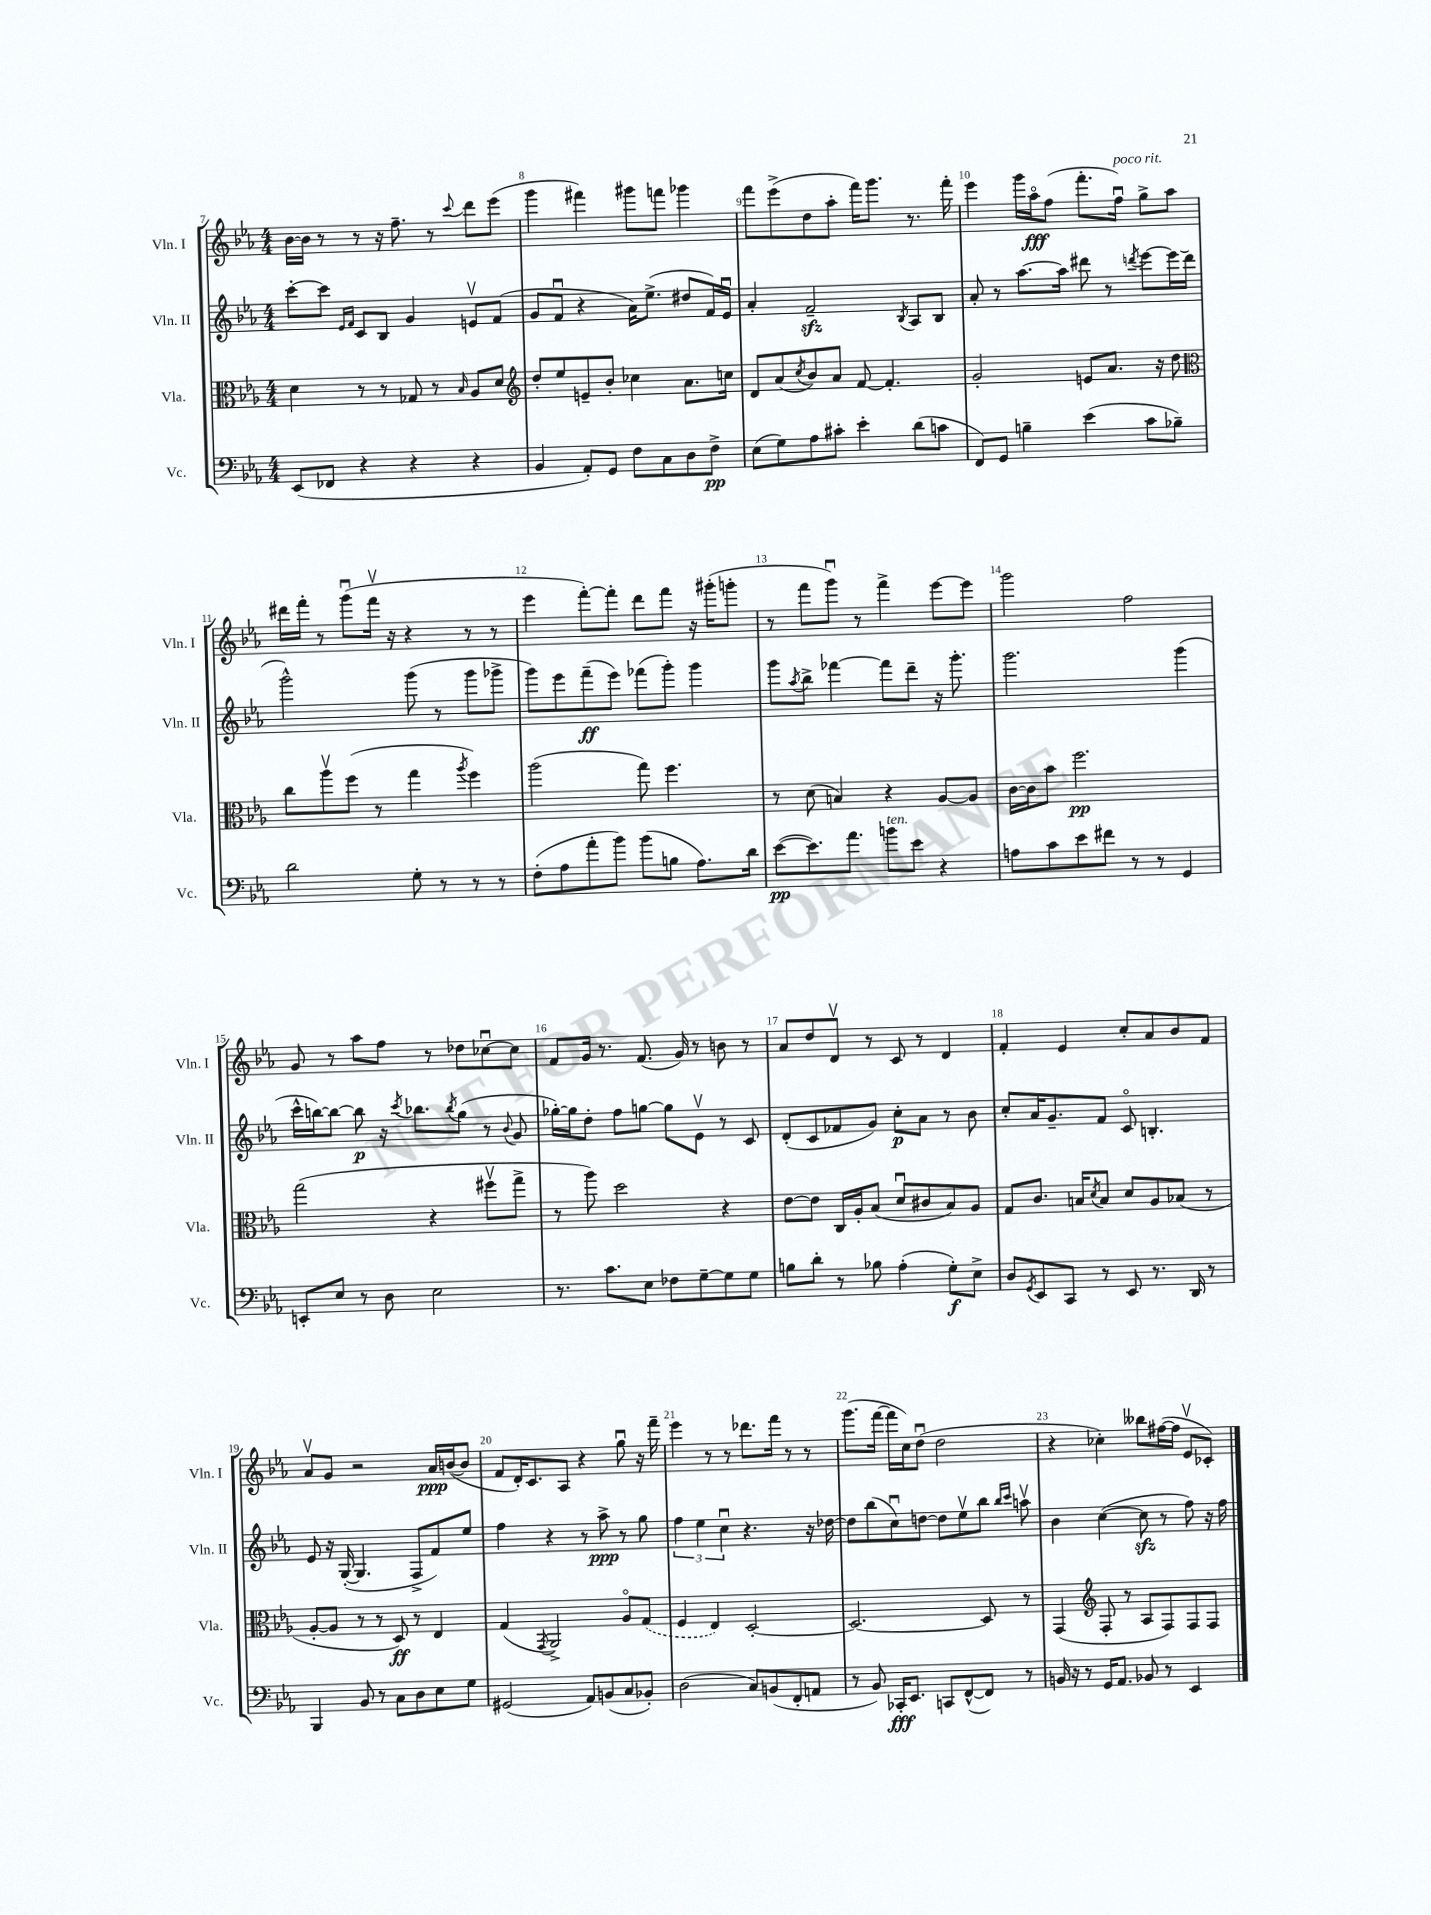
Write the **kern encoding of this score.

**kern	**dynam	**kern	**dynam	**kern	**dynam	**kern	**dynam
*part4	*part4	*part3	*part3	*part2	*part2	*part1	*part1
*staff4	*staff4	*staff3	*staff3	*staff2	*staff2	*staff1	*staff1
*I"Vc.	*	*I"Vla.	*	*I"Vln. II	*	*I"Vln. I	*
*I'Vc.	*	*I'Vla.	*	*I'Vln. II	*	*I'Vln. I	*
*clefF4	*	*clefC3	*	*clefG2	*	*clefG2	*
*k[b-e-a-]	*	*k[b-e-a-]	*	*k[b-e-a-]	*	*k[b-e-a-]	*
*M4/4	*	*M4/4	*	*M4/4	*	*M4/4	*
=7	=7	=7	=7	=7	=7	=7	=7
(8EE-/L	.	4d\	.	[8ccc'\L	.	[16b-\LL	.
.	.	.	.	.	.	16b-\JJ]	.
8FF-X/J	.	.	.	8ccc\J]	.	8r	.
.	.	.	.	16qqe-/LL	.	.	.
.	.	.	.	16qqf/JJ	.	.	.
4r	.	8r	.	8c/L	.	8r	.
.	.	8r	.	8B-/J	.	16r	.
.	.	.	.	.	.	8.ff~\	.
4r	.	8G-X/	.	4g/	.	.	.
.	.	8r	.	.	.	8r	.
.	.	16qqB-/	.	.	.	8qqccc/	.
4r	.	8A-/L	.	8env/L	.	8ddd\L	.
.	.	8d/J	.	(8f/J	.	(8eee-\J	.
=8	=8	=8	=8	=8	=8	=8	=8
*	*	*clefG2	*	*	*	*	*
4BB-/	.	8dd'/L	.	8g/L	.	4ggg\	.
.	.	8ee-/	.	8fu/J	.	.	.
8AA-'/L)	.	8en~/	.	4r	.	4fff#X\)	.
8GG/J	.	8b-'/J	.	.	.	.	.
8F\L	.	4cc-X\	.	16a-\KL)	.	8ggg#X\L	.
.	.	.	.	(8.ee-^\J	.	.	.
8C\	.	.	.	.	.	8fffn\J	.
8D\	.	8.a-\L	.	8dd#X/L	.	4ggg-X\	.
8F^\J	pp	.	.	16f/L)	.	.	.
.	.	16ccn\Jk	.	16e-u/JJ	.	.	.
=9	=9	=9	=9	=9	=9	=9	=9
(8E-\L	.	8d/L	.	4a-'/	.	8fff\L	.
8G\)	.	(8a-/	.	.	.	(8eee-^\	.
.	.	8qcc/	.	.	.	.	.
8A-\	.	8b-/)	.	2fzz~/	.	8dd\	.
8c#X'\J	.	8a-/J	.	.	.	8aa-'\J	.
4e-'\	.	[8f/	.	.	.	16fff\KL)	.
.	.	.	.	.	.	8.ggg\J	.
.	.	4.f'/]	.	.	.	.	.
.	.	.	.	8qB-/	.	.	.
(8d\L	.	.	.	8A-/L	.	8.r	.
8cn\J	.	.	.	8B-/J	.	.	.
.	.	.	.	.	.	16fff'\	.
=10	=10	=10	=10	=10	=10	=10	=10
8FF/L)	.	2g'/	.	8a-'/	.	4eee-\	.
8GG/J	.	.	.	8r	.	.	.
4Bn~\	.	.	.	[8.aa-\L	.	16ggg\LL	.
.	.	.	.	.	.	16aa-\J	fff
.	.	.	.	.	.	(8ff\J	.
.	.	.	.	16aa-\Jk]	.	.	.
(4e-\	.	8en/L	.	8ddd#X\	.	8.fff'\L	.
.	.	8.a-/J	.	8r	.	.	.
!	!	!	!	!	!	!LO:TX:a:i:t=poco rit.	!
.	.	.	.	.	.	16ffu\Jk)	.
.	.	.	.	8qdddn/	.	.	.
8c\L	.	.	.	[8eee-\L	.	8gg^\L	.
.	.	16r	.	.	.	.	.
8B-X~\J)	.	8dd\	.	16eee-\L]	.	8aa-\J	.
.	.	.	.	(16ddd\JJ	.	.	.
!!LO:LB:g=z
=11	=11	=11	=11	=11	=11	=11	=11
*	*	*clefC3	*	*	*	*	*
2d\	.	8cc\L	.	2ggg^^\)	.	16ddd#X\LL	.
.	.	.	.	.	.	16fff'\JJ	.
.	.	8aa-v\	.	.	.	8r	.
.	.	(8ff\J	.	.	.	(8gggu\L	.
.	.	8r	.	.	.	16fffv\Jk	.
.	.	.	.	.	.	16r	.
8G'\	.	4gg\	.	(8ggg\	.	4r	.
8r	.	.	.	8r	.	.	.
.	.	8qaa-/	.	.	.	.	.
8r	.	4ff\)	.	8ggg\L	.	8r	.
8r	.	.	.	8ggg-X^\J	.	8r	.
=12	=12	=12	=12	=12	=12	=12	=12
(8F'\L	.	(2aa-\	.	8ggg\L)	.	4eee-\	.
8A-\	.	.	.	8eee-\	.	.	.
8a-'\	.	.	.	(8fff~\	ff	[8fff'\L)	.
8b-\J)	.	.	.	8eee-\J)	.	8fff'\J]	.
(8b-\L	.	8gg\)	.	(8fff-X\L	.	8ddd\L	.
8Bn\J	.	4.ff\	.	8ggg'\J)	.	8fff\J	.
8.A-\L)	.	.	.	4ggg\	.	16r	.
.	.	.	.	.	.	(16ggg#X'\KL	.
.	.	.	.	.	.	8gggn'\J	.
16d\Jk	.	.	.	.	.	.	.
=13	=13	=13	=13	=13	=13	=13	=13
([8e-\L	pp	8r	.	8ggg\L	.	8r	.
.	.	.	.	8qaa-/	.	.	.
8.e-\])	.	(8d\	.	8bb-^\J	.	8fff\L	.
.	.	4Bn/)	.	[4fff-X\	.	8gggu\J)	.
8.a-\J	.	.	.	.	.	.	.
.	.	.	.	.	.	8r	.
!LO:TX:a:i:t=ten.	!	!	!	!	!	!	!
8bn\L	.	4r	.	8fff-\L]	.	4fff^\	.
8e-\J	.	.	.	8ddd~\J	.	.	.
4r	.	[8A-/L	.	16r	.	[8eee-\L	.
.	.	.	.	8.ggg'\	.	.	.
.	.	8A-/J]	.	.	.	8eee-\J]	.
=14	=14	=14	=14	=14	=14	=14	=14
8An\L	.	[16c\LL	.	2.ggg\	.	2ggg\	.
.	.	16c\J]	.	.	.	.	.
8c\	.	8b-\J	.	.	.	.	.
8e-\	.	2.ff\	pp	.	.	.	.
8f#X\J	.	.	.	.	.	.	.
8r	.	.	.	.	.	2ff\	.
8r	.	.	.	.	.	.	.
4GG/	.	.	.	(4ggg\	.	.	.
!!LO:LB:g=z
=15	=15	=15	=15	=15	=15	=15	=15
8EEn'/L	.	(2gg\	.	16ccc^^\LL	.	8g/	.
.	.	.	.	[16bbn\J)	.	.	.
8E-/J	.	.	.	8bb\J_	.	8r	.
8r	.	.	.	8bb\]	p	8aa-\L	.
8D\	.	.	.	16r	.	8ff\J	.
.	.	.	.	8qccc/	.	.	.
.	.	.	.	8.bb-X\L	.	.	.
2E-\	.	4r	.	.	.	8r	.
.	.	.	.	8qbb-/	.	.	.
.	.	.	.	(8gg\J	.	8dd-X\L	.
.	.	8ff#Xv\L	.	8r	.	[8cc-Xu\	.
.	.	.	.	8qqb-/	.	.	.
.	.	8gg^\J	.	8g/	.	8cc-\J]	.
=16	=16	=16	=16	=16	=16	=16	=16
8.r	.	8r	.	[16gg-X'\LL)	.	8f/L	.
.	.	.	.	16gg-\J]	.	.	.
.	.	8aa-\)	.	8dd'\J	.	16g/Jk	.
8.c\L	.	.	.	.	.	8.r	.
.	.	2dd\	.	8ff\L	.	.	.
8E-\J	.	.	.	[8ggn\J	.	(8.f/	.
8F-X\L	.	.	.	8gg\L]	.	.	.
.	.	.	.	.	.	16g/)	.
[8G~\	.	.	.	8e-v\J	.	8r	.
8G\]	.	4r	.	8r	.	8bn\	.
8G\J	.	.	.	8c/	.	8r	.
=17	=17	=17	=17	=17	=17	=17	=17
8Bn\L	.	[8e-\L	.	(8d'/L	.	8a-/L	.
8d'\J	.	8e-\J]	.	8c/	.	8dd/	.
8r	.	16C/LL	.	8f-X/	.	8dv/J	.
.	.	16A-'/J	.	.	.	.	.
8B-X\	.	(8B-/J	.	8g/J)	.	8r	.
(4A-'\	.	8du/L	.	8cc'\L	p	8c/	.
.	.	8c#X/	.	8a-\J	.	8r	.
8G'\L)	f	8B-/)	.	8r	.	4d/	.
8E-^\J	.	8A-/J	.	8b-\	.	.	.
=18	=18	=18	=18	=18	=18	=18	=18
8D/L	.	8G/L	.	8cc'/L	.	4f'/	.
8qGG/	.	.	.	.	.	.	.
8EE-/	.	8.c/J	.	16a-/K	.	.	.
.	.	.	.	8.g~/	.	.	.
8CC/J	.	.	.	.	.	4e-/	.
.	.	16Bn/KL	.	.	.	.	.
.	.	8qd/	.	.	.	.	.
8r	.	8B/J	.	8f/J	.	.	.
8EE-/	.	8d/L	.	8c/	.	8cc'/L	.
8.r	.	8A-/	.	4.Bn'/	.	8a-/	.
.	.	(8B-X/J	.	.	.	8b-/	.
16DD/	.	.	.	.	.	.	.
8r	.	8r	.	.	.	8f/J	.
!!LO:LB:g=z
=19	=19	=19	=19	=19	=19	=19	=19
4BBB-/	.	[8A-'/L	.	8e-/	.	8a-v/L	.
.	.	8A-/J]	.	16r	.	8g/J	.
.	.	.	.	([16G'/	.	.	.
8BB-/	.	8r	.	4.G/]	.	2r	.
8r	.	8r	.	.	.	.	.
8C\L	.	8D/)	ff	.	.	.	.
8D\	.	8r	.	8F^/L	.	.	.
8E-\	.	4E-/	.	8f/)	.	16a-/LL	ppp
.	.	.	.	.	.	([16bn/J	.
8G\J	.	.	.	8ee-/J	.	8b/J]	.
=20	=20	=20	=20	=20	=20	=20	=20
(2GG#X/	.	(4G/	.	4ff\	.	8f/L	.
.	.	.	.	.	.	16d'/K)	.
.	.	.	.	.	.	8.c/	.
.	.	8qGG/	.	.	.	.	.
.	.	2AA-^/)	.	4r	.	.	.
.	.	.	.	.	.	8A-/J	.
8AA-/L)	.	.	.	8r	.	4r	.
(8BBn/	.	.	.	8aa-^\	ppp	.	.
8C/	.	8A-/L	.	8r	.	8ggu\	.
8BB-X'/J)	.	(8G/J	.	8gg\	.	16r	.
.	.	.	.	.	.	16fff~\	.
=21	=21	=21	=21	=21	=21	=21	=21
(2D\	.	4F/	.	6ff\	.	4eee-\	.
.	.	.	.	6ee-\	.	.	.
.	.	4E-/)	.	.	.	8r	.
.	.	.	.	6ccu\	.	.	.
.	.	.	.	.	.	8r	.
8C/L)	.	[2D'/	.	4.r	.	8.ddd-X\L	.
(8BBn/	.	.	.	.	.	.	.
.	.	.	.	.	.	16fff\Jk	.
8FF'/	.	.	.	.	.	8r	.
8AAn/J	.	.	.	16r	.	8r	.
.	.	.	.	[16dd-X\	.	.	.
=22	=22	=22	=22	=22	=22	=22	=22
8r	.	2.D/_	.	8dd-\L]	.	(8.ggg\L	.
8BB-/)	.	.	.	(8bb-\	.	.	.
.	.	.	.	.	.	[16fff\Jk	.
16CC-X'/KL	fff	.	.	8ccu\)	.	16fff\LL]	.
8.EE-/J	.	.	.	.	.	16cc\J)	.
.	.	.	.	[8ddn\J	.	(8ddu\J	.
8CCn/L	.	.	.	8dd\L]	.	2dd\	.
([8FF^^/	.	.	.	8ee-v\	.	.	.
8FF/J])	.	8D/]	.	8bb-\J	.	.	.
.	.	.	.	16qqbb-/LL	.	.	.
.	.	.	.	16qqccc/JJ	.	.	.
8r	.	8r	.	8aanv\	.	.	.
=23	=23	=23	=23	=23	=23	=23	=23
16BBn/	.	(4GG/	.	4b-\	.	4r	.
16r	.	.	.	.	.	.	.
8r	.	.	.	.	.	.	.
*	*	*clefG2	*	*	*	*	*
16GG/KL	.	8F'/	.	([4cc\	.	4cc-X'\)	.
8.AA-/J	.	.	.	.	.	.	.
.	.	8r	.	.	.	.	.
8BB-X/	.	8A-/L	.	8cczz\]	.	8bb--X\L	.
8r	.	8F/)	.	8r	.	([16ff#X\L	.
.	.	.	.	.	.	16ff#\JJ]	.
4EE-/	.	8F/	.	8ff\)	.	8e-v/L	.
.	.	8F/J	.	16r	.	8c-X'/J)	.
.	.	.	.	16ff\	.	.	.
==	==	==	==	==	==	==	==
*-	*-	*-	*-	*-	*-	*-	*-
